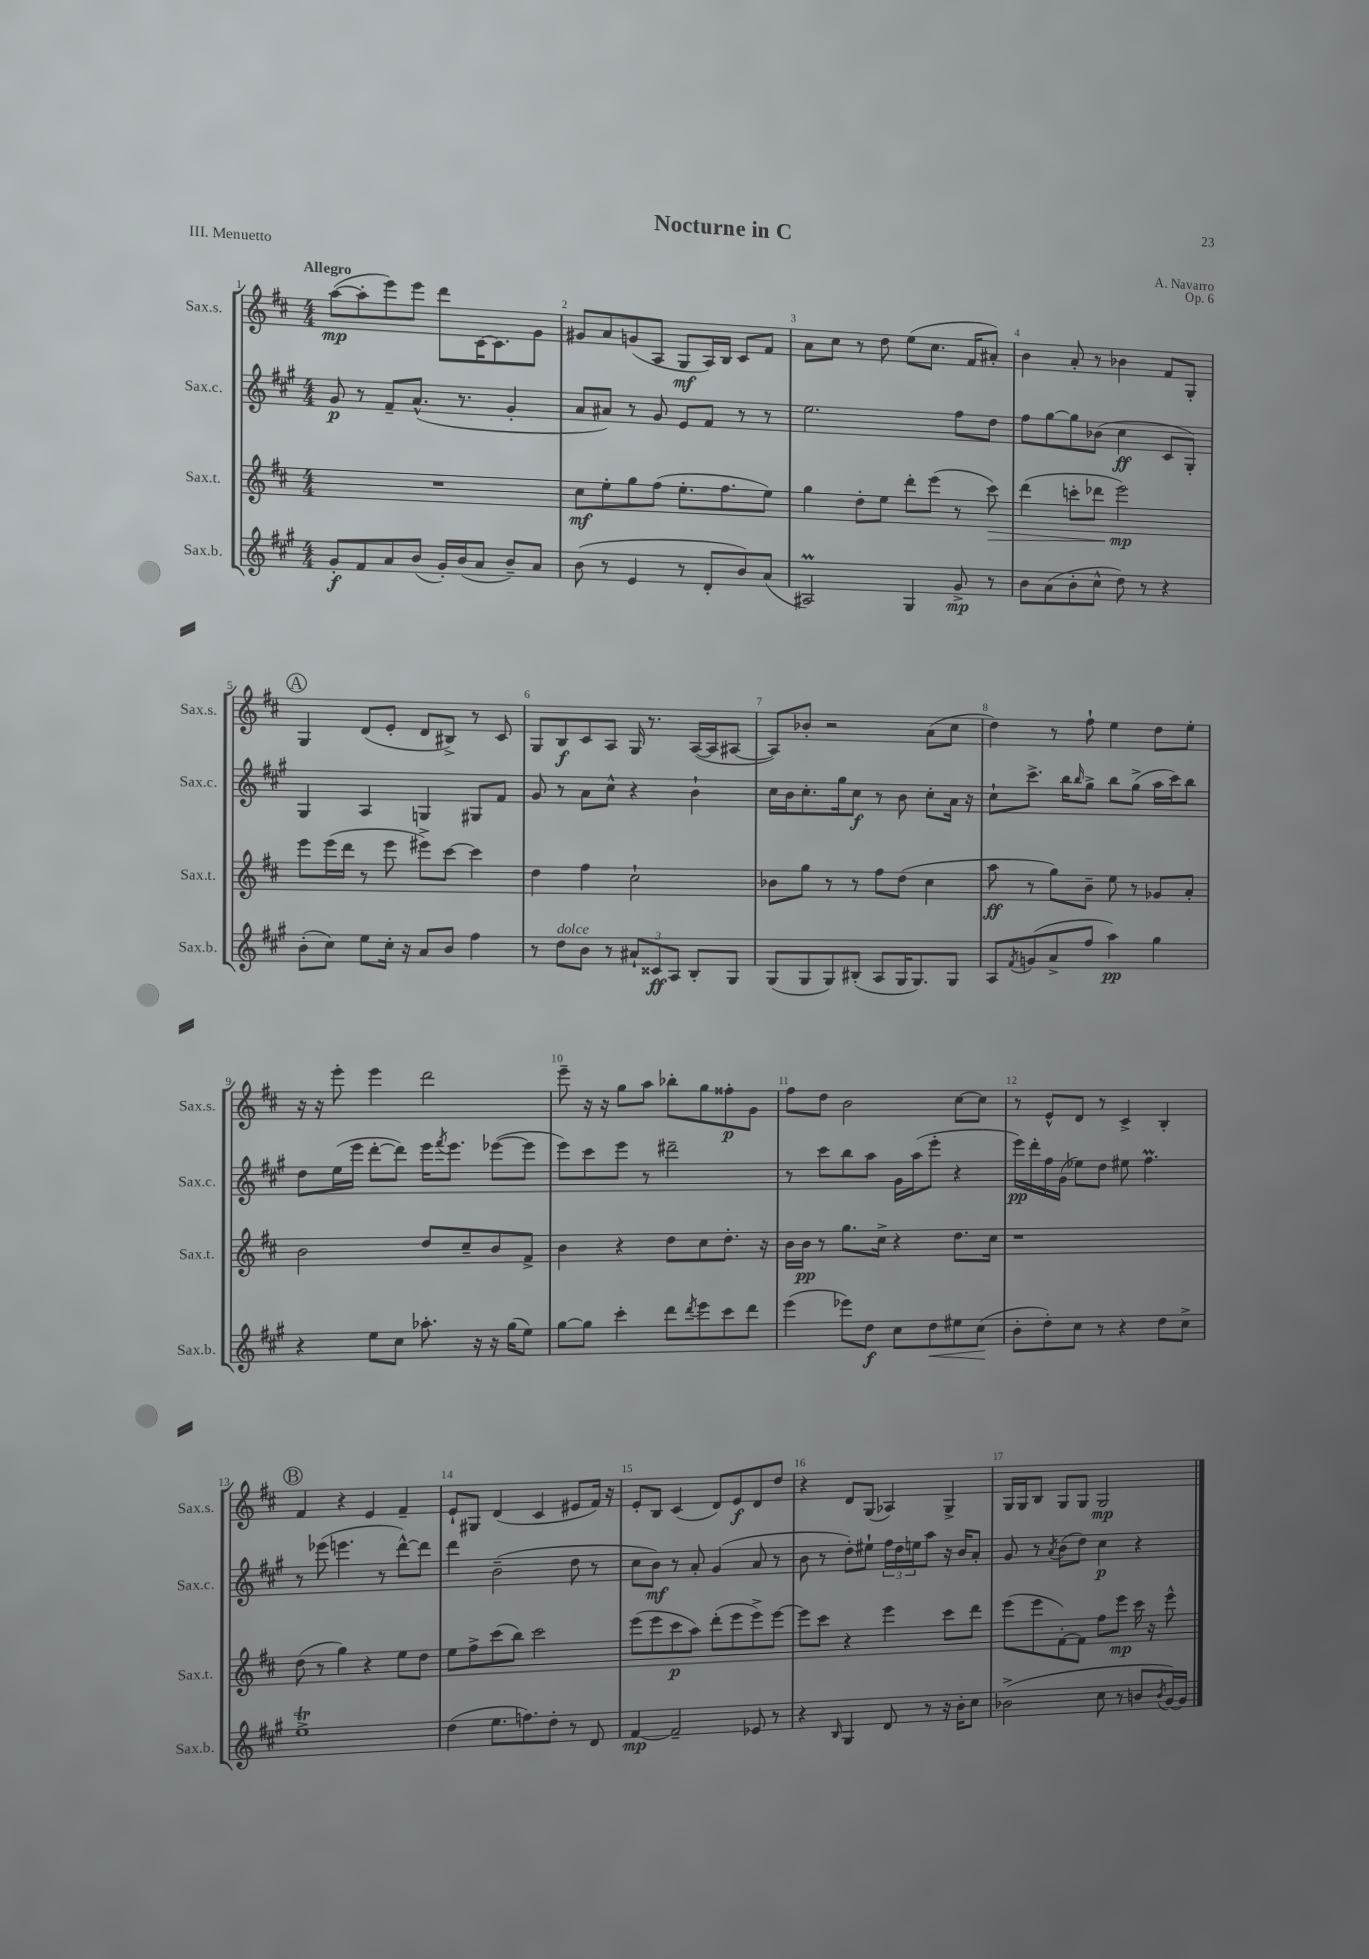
\header { title = "Nocturne in C" composer = "A. Navarro" opus = "Op. 6" piece = "III. Menuetto" }
<<
\new StaffGroup <<
\new Staff = "s0" \with { instrumentName = "Sax.s." shortInstrumentName = "Sax.s." } {
    \clef treble \key d \major \numericTimeSignature \time 4/4 \tempo "Allegro"
    a''8~\mp( a''8-. e'''8) e'''8 d'''8 cis'16~ cis'8. g'8 |
    gis'8 a'8 g'8( a8 g8\mf a16) b16 cis'8 fis'8 |
    a'8 cis''8 r8 d''8 e''8( cis''8. fis'16 ais'8-.) |
    b'4 a'8-. r8 bes'4 fis'8 g8-. |
    \mark \markup { \circle "A" } g4 d'8( e'8-. d'8 bis8->) r8 cis'8 |
    g8 b8\f cis'8 a8 g16 r8. a16~( a16 ais8~ |
    ais8) bes'8-. r2 a'8( cis''8 |
    d''4) r8 fis''8-! e''4 d''8 e''8-. |
    r16 r16 e'''8-. e'''4 d'''2 |
    e'''8-- r16 r16 g''8 a''8 bes''8-. g''8 fisis''8-.\p g'8 |
    fis''8 d''8 b'2 cis''8~ cis''8 |
    r8 e'8-^ d'8 r8 cis'4-> b4-. |
    \mark \markup { \circle "B" } fis'4 r4 e'4 fis'4-- |
    e'8-! gis8 d'4( cis'4 eis'8 fis'16) r16 |
    e'8-. b8 cis'4( d'8) e'8\f d'8 d''8 |
    r4 d'8 g8( aes4) g4-> |
    g16 g16 b8 g8 g8 g2\mp \bar "|." |
}
\new Staff = "s1" \with { instrumentName = "Sax.c." shortInstrumentName = "Sax.c." } {
    \clef treble \key a \major \numericTimeSignature \time 4/4
    gis'8\p r8 fis'8-- a'8.-^( r8. gis'4-. |
    a'8 ais'8) r8 gis'8 e'8 fis'8 r8 r8 |
    e''2. fis''8 d''8 |
    fis''8 gis''8~ gis''8 bes'8( cis''4\ff cis'8 gis8-.) |
    \mark \markup { \circle "A" } gis4 a4 g4 gis8 fis'8 |
    gis'8 r8 a'8 cis''8-^ r4 b'4-! |
    cis''16 b'16 cis''8.-. gis''16 cis''8\f r8 b'8 cis''8-. a'16 r16 |
    cis''8-! cis'''8.-> b''16 \grace { b''16 } gis''8-> b''8 gis''8->( a''16 cis'''16) b''8 |
    d''8 e''16( e'''16 d'''8~-. d'''8) e'''16 \acciaccatura { fis'''8 } e'''8. ees'''8~( ees'''8 |
    e'''8) cis'''8 e'''8 r8 dis'''2-- |
    r8 cis'''8 b''8 a''8 gis'16 a''16( e'''8-. r4 |
    e'''16\pp) d'''16-. fis''16 gis'16( ees''8) d''8 eis''8 fis''4.\prall |
    \mark \markup { \circle "B" } r8 ees'''8( e'''4. r8 d'''8~-^) d'''8 |
    d'''4 b'2--( d''8 r8 |
    cis''8 b'8\mf) r8 a'8-. gis'4( a'8 r8 |
    b'8 r8 d''8-.) eis''8-! \tuplet 3/2 { fis''16 d''16 e''16 } a''8 r16 b'16 a'8-. |
    gis'8 r8 \acciaccatura { a'8 } b'8( d''8) cis''4\p r4 \bar "|." |
}
\new Staff = "s2" \with { instrumentName = "Sax.t." shortInstrumentName = "Sax.t." } {
    \clef treble \key d \major \numericTimeSignature \time 4/4
    R1 |
    cis''8\mf e''8-. g''8 fis''8( e''8.-. fis''8. e''8) |
    g''4 d''8-. e''8 d'''8-. e'''8( r8 cis'''8\>) |
    d'''4( c'''8-. des'''8 e'''2\mp\!) |
    \mark \markup { \circle "A" } e'''8 e'''16( d'''16 r8 e'''8 eis'''8->) cis'''8~ cis'''4 |
    d''4 fis''4 cis''2-! |
    bes'8 g''8 r8 r8 fis''8 d''8( cis''4 |
    a''8\ff r8 g''8) b'8-- e''8 r8 ges'8 a'8-. |
    b'2 d''8 cis''8-- b'8 fis'8-> |
    b'4 r4 d''8 cis''8 d''8.-. r16 |
    b'16 b'16\pp r8 g''8. cis''16-> r4 d''8. cis''16 |
    r1 |
    \mark \markup { \circle "B" } d''8( r8 g''4) r4 e''8 d''8 |
    e''8 fis''8-> cis'''8( b''8) cis'''2 |
    e'''8( e'''8 cis'''8\p a''8) d'''8-.( e'''8 e'''8->) e'''8~ |
    e'''8 cis'''8 r4 e'''4 cis'''8 d'''8 |
    e'''8( e'''8 fis'8~-.) fis'8 fis''8 e'''8\mp cis'''16 r16 e'''8-^ \bar "|." |
}
\new Staff = "s3" \with { instrumentName = "Sax.b." shortInstrumentName = "Sax.b." } {
    \clef treble \key a \major \numericTimeSignature \time 4/4
    gis'8-.\f fis'8 a'8 b'8( gis'16-.) b'16( a'8 b'8--) a'8 |
    b'8( r8 e'4 r8 d'8-. b'8) a'8( |
    ais2\prall) gis4 gis'8->\mp r8 |
    b'8 a'8( b'8-. cis''8-^ d''8) r8 r4 |
    \mark \markup { \circle "A" } b'8-.( cis''8) e''8 cis''16-. r16 a'8 b'8 fis''4 |
    r8 d''8^\markup { \italic "dolce" } b'8 r8 \tuplet 3/2 { ais'8-! cisis'8\ff a8 } b8-. gis8 |
    gis8( gis8 gis8) bis8-.( a8 gis16 gis8.) gis8 |
    a8 \acciaccatura { fis'8 } g'8( a'8-> fis''8 a''4\pp) gis''4 |
    r4 e''8 cis''8 aes''8.-. r16 r16 gis''16( e''8) |
    gis''8~ gis''8 cis'''4-. d'''8 \acciaccatura { d'''8 } e'''8 cis'''8 d'''8 |
    e'''4( ees'''8) d''8\f cis''8 d''8\< eis''8 cis''8\!( |
    b'8-. d''8-.) cis''8 r8 r4 d''8 cis''8-> |
    \mark \markup { \circle "B" } e''1->\trill |
    d''4( e''8. f''8.) d''8-. r8 d'8 |
    fis'4~\mp fis'2-- ees'8 r8 |
    r4 \grace { b16 } gis4 d'8 r8 r16 b'16-. cis''8 |
    bes'2->( cis''8 r8 b'8 \acciaccatura { b'8 } gis'16~) gis'16 \bar "|." |
}
>>
>>
\layout { \context { \Score \override BarNumber.break-visibility = ##(#f #t #t) barNumberVisibility = #all-bar-numbers-visible } }
